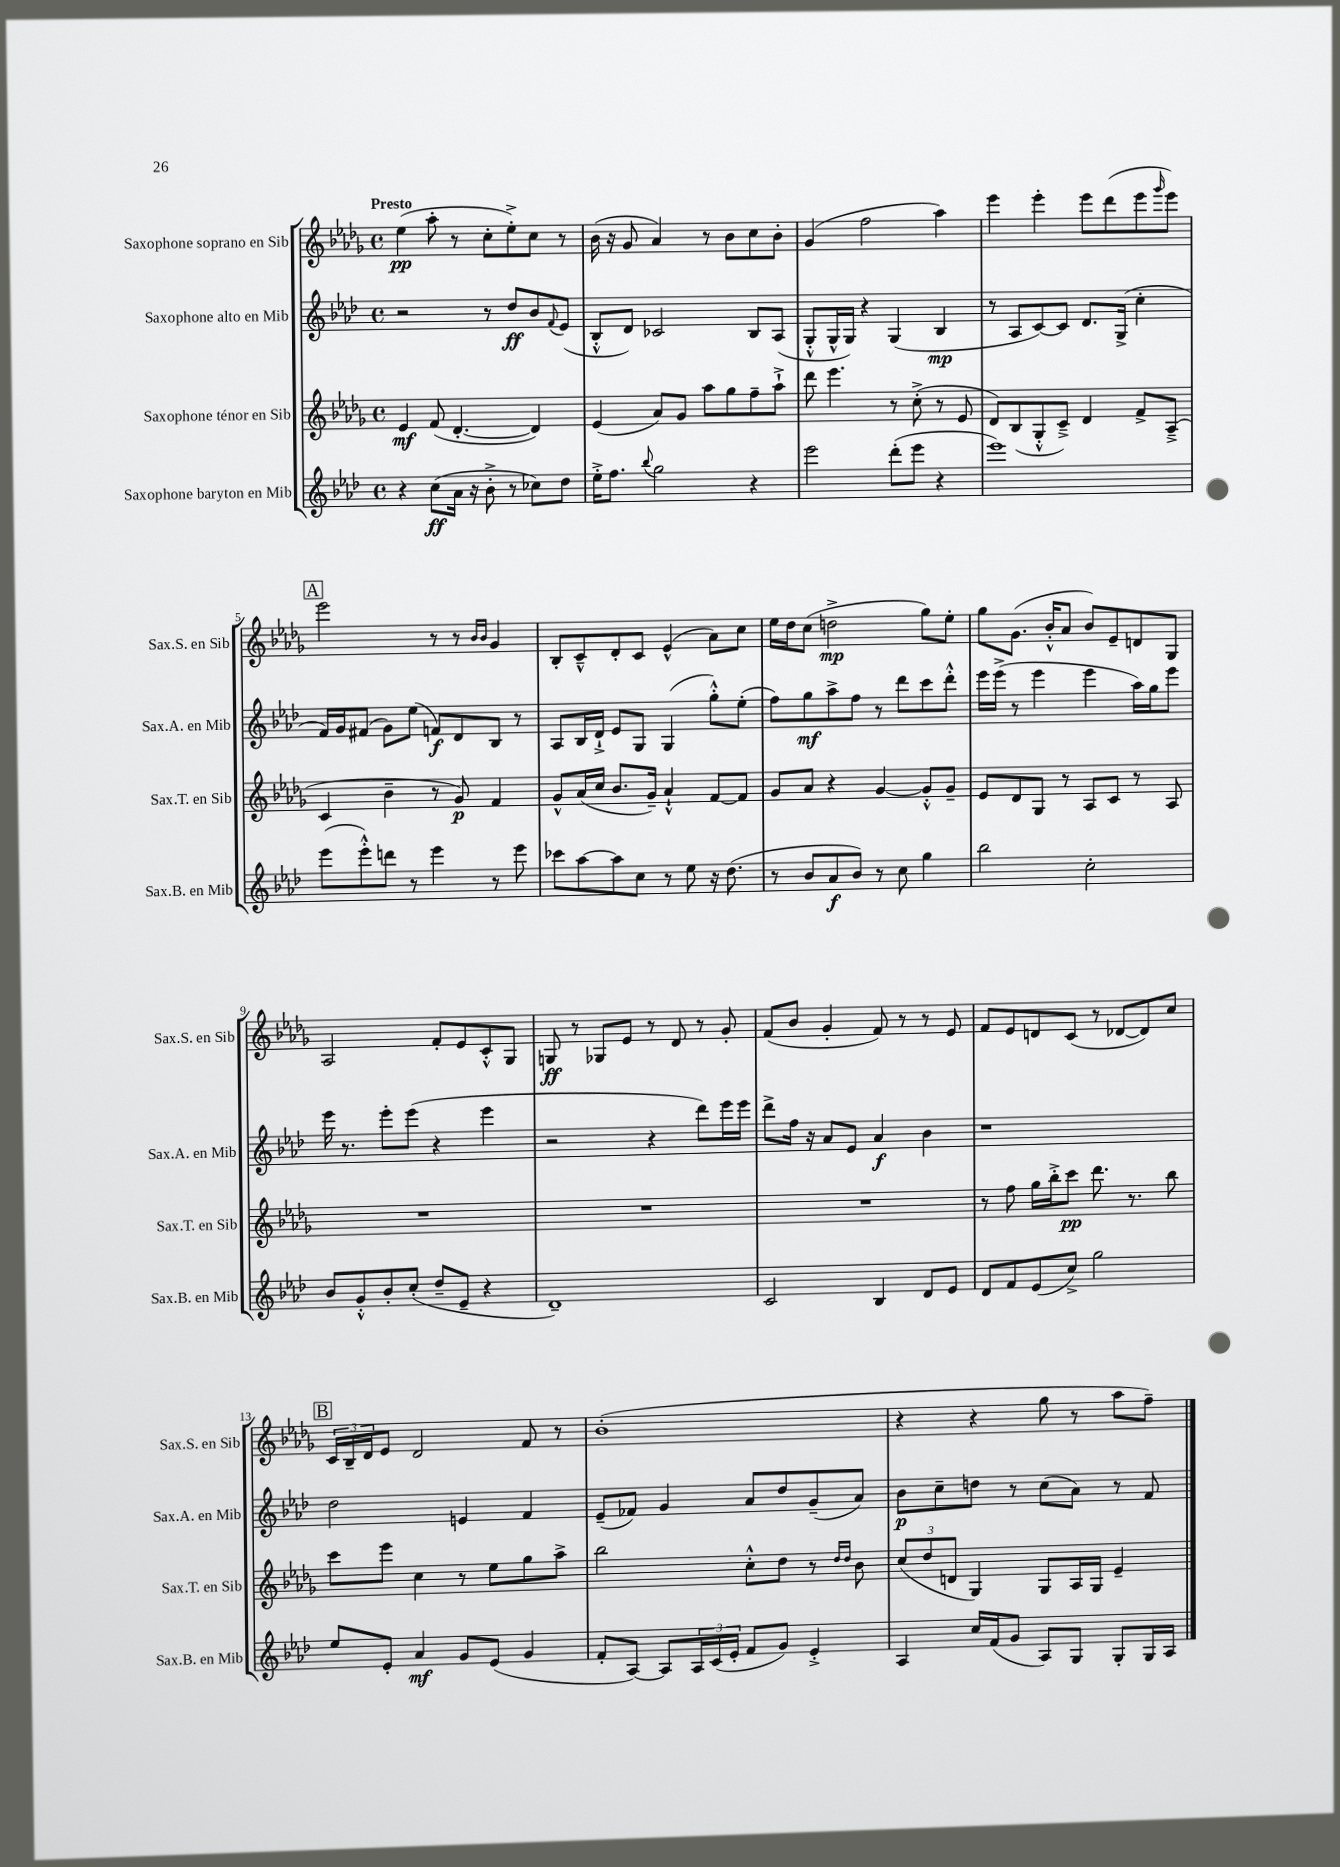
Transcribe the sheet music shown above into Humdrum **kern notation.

**kern	**dynam	**kern	**dynam	**kern	**dynam	**kern	**dynam
*part4	*part4	*part3	*part3	*part2	*part2	*part1	*part1
*staff4	*staff4	*staff3	*staff3	*staff2	*staff2	*staff1	*staff1
*I"Saxophone baryton en Mib	*	*I"Saxophone ténor en Sib	*	*I"Saxophone alto en Mib	*	*I"Saxophone soprano en Sib	*
*I'Sax.B. en Mib	*	*I'Sax.T. en Sib	*	*I'Sax.A. en Mib	*	*I'Sax.S. en Sib	*
*clefG2	*	*clefG2	*	*clefG2	*	*clefG2	*
*k[b-e-a-d-]	*	*k[b-e-a-d-g-]	*	*k[b-e-a-d-]	*	*k[b-e-a-d-g-]	*
*M4/4	*	*M4/4	*	*M4/4	*	*M4/4	*
*met(c)	*	*met(c)	*	*met(c)	*	*met(c)	*
=1	=1	=1	=1	=1	=1	=1	=1
!	!	!	!	!	!	!LO:TX:a:B:t=Presto	!
4r	.	4e-/	mf	2r	.	(4ee-\	pp
(8cc\L	ff	(8f/	.	.	.	8aa-'\	.
16a-\Jk	.	[4.d-'/	.	.	.	8r	.
16r	.	.	.	.	.	.	.
8b-'^\	.	.	.	8r	.	8cc'\L	.
8r	.	.	.	8dd-/L	ff	8ee-'^\)	.
8cc-X\L)	.	4d-/])	.	8b-/	.	8cc\J	.
.	.	.	.	8qqf/	.	.	.
8dd-\J	.	.	.	(8e-/J	.	8r	.
=2	=2	=2	=2	=2	=2	=2	=2
16ee-'^\KL	.	(4e-/	.	8B-'^^/L	.	(16b-\	.
8.ff\J	.	.	.	.	.	16r	.
.	.	.	.	8d-/J)	.	8g-/	.
8qqbb-/	.	.	.	.	.	.	.
2gg\	.	8a-/L)	.	2c-X/	.	4a-/)	.
.	.	8g-/J	.	.	.	.	.
.	.	8aa-\L	.	.	.	8r	.
.	.	8gg-\	.	.	.	8b-\L	.
4r	.	8ff~\	.	8B-/L	.	8cc\	.
.	.	8aa-`^\J	.	(8A-/J	.	8b-'\J	.
=3	=3	=3	=3	=3	=3	=3	=3
2eee-\	.	8ddd-\	.	8G'^^/L	.	(4g-/	.
.	.	4.eee-\	.	16G^^/L	.	.	.
.	.	.	.	16G/JJ)	.	.	.
.	.	.	.	4r	.	2ff\	.
(8ddd-'\L	.	8r	.	(4G/	.	.	.
8eee-\J	.	(8cc'^\	.	.	.	.	.
4r	.	8r	.	4B-/	mp	4aa-\)	.
.	.	8e-/	.	.	.	.	.
=4	=4	=4	=4	=4	=4	=4	=4
1eee-)	.	8d-/L)	.	8r	.	4eee-\	.
.	.	(8B-/	.	8A-/L	.	.	.
.	.	8G-'^^/	.	[8c/)	.	4eee-'\	.
.	.	8c~^/J)	.	8c/J]	.	.	.
.	.	4d-/	.	8.d-/L	.	8eee-\L	.
.	.	.	.	.	.	(8ddd-\	.
.	.	.	.	(16G^/Jk	.	.	.
.	.	8f^/L	.	4cc'\	.	8eee-\	.
.	.	.	.	.	.	16qqggg-/	.
.	.	(8A-~^/J	.	.	.	8eee-\J)	.
!!LO:LB:g=z
!!LO:REH:place=s1:t=A
=5	=5	=5	=5	=5	=5	=5	=5
(8eee-\L	.	4c/	.	16f/LL)	.	2eee-\	.
.	.	.	.	16g/J	.	.	.
8eee-'^^\)	.	.	.	(8f#X/J	.	.	.
8dddn\J	.	4b-~\	.	8g\L)	.	.	.
8r	.	.	.	(8ee-\J	.	.	.
4eee-\	.	8r	.	8fn/L)	f	8r	.
.	.	8g-/)	p	8d-/	.	8r	.
.	.	.	.	.	.	16qqb-/LL	.
.	.	.	.	.	.	16qqb-/JJ	.
8r	.	4f/	.	8B-/J	.	4g-/	.
8eee-\	.	.	.	8r	.	.	.
=6	=6	=6	=6	=6	=6	=6	=6
8ccc-X\L	.	8g-^^/L	.	8A-/L	.	8B-'/L	.
[8aa-\	.	(16a-/L	.	16B-/L	.	8c~^^/	.
.	.	16cc/JJ	.	16d-`^/JJ	.	.	.
8aa-\]	.	8.b-/L	.	8e-/L	.	8d-'/	.
8cc\J	.	.	.	8G/J	.	8c/J	.
.	.	16g-~/Jk)	.	.	.	.	.
8r	.	4a-`^^/	.	(4G/	.	(4e-^^/	.
8ee-\	.	.	.	.	.	.	.
16r	.	[8f/L	.	8gg'^^\L)	.	8a-\L)	.
(8.dd-\	.	.	.	.	.	.	.
.	.	8f/J]	.	(8ee-'\J	.	8cc\J	.
=7	=7	=7	=7	=7	=7	=7	=7
8r	.	8g-/L	.	8ff\L)	.	16ee-\LL	.
.	.	.	.	.	.	16dd-\J	.
8b-/L	.	8a-/J	.	8gg\	mf	(8cc\J	.
8a-/	f	4r	.	8aa-^\	.	2ddn^\	mp
8b-/J)	.	.	.	8ff\J	.	.	.
8r	.	[4g-/	.	8r	.	.	.
8cc\	.	.	.	8ddd-\L	.	.	.
4gg\	.	8g-'^^/L]	.	8ccc\	.	8gg-\L)	.
.	.	8g-~/J	.	8ddd-'^^\J	.	8ee-'\J	.
=8	=8	=8	=8	=8	=8	=8	=8
2bb-\	.	8e-/L	.	16eee-\LL	.	8gg-\L	.
.	.	.	.	(16eee-^\JJ	.	.	.
.	.	8d-/	.	8r	.	(8.g-\J	.
.	.	8G-/J	.	4eee-\	.	.	.
.	.	.	.	.	.	16b-'^^/KL	.
.	.	8r	.	.	.	8a-/J	.
2cc'\	.	8A-/L	.	4eee-\	.	8b-/L)	.
.	.	8c/J	.	.	.	8e-~/	.
.	.	8r	.	16aa-\LL)	.	8dn/	.
.	.	.	.	16gg\J	.	.	.
.	.	8A-/	.	8eee-\J	.	8G-/J	.
!!LO:LB:g=z
=9	=9	=9	=9	=9	=9	=9	=9
8b-/L	.	1r	.	16eee-\	.	2A-/	.
.	.	.	.	8.r	.	.	.
8g'^^/	.	.	.	.	.	.	.
8b-'/	.	.	.	8eee-'\L	.	.	.
(8cc'/J	.	.	.	(8eee-\J	.	.	.
8dd-~/L	.	.	.	4r	.	8f'/L	.
8e-~/J	.	.	.	.	.	8e-/	.
4r	.	.	.	4eee-\	.	8c'^^/	.
.	.	.	.	.	.	8G-/J	.
=10	=10	=10	=10	=10	=10	=10	=10
1d-~)	.	1r	.	2r	.	8Gn/	ff
.	.	.	.	.	.	8r	.
.	.	.	.	.	.	8G-X/L	.
.	.	.	.	.	.	8e-/J	.
.	.	.	.	4r	.	8r	.
.	.	.	.	.	.	8d-/	.
.	.	.	.	8ddd-\L)	.	8r	.
.	.	.	.	16eee-\L	.	8g-'/	.
.	.	.	.	16eee-\JJ	.	.	.
=11	=11	=11	=11	=11	=11	=11	=11
2c/	.	1r	.	8ddd-^\L	.	(8f/L	.
.	.	.	.	16ff\Jk	.	8b-/J	.
.	.	.	.	16r	.	.	.
.	.	.	.	8a-/L	.	4g-'/	.
.	.	.	.	8e-/J	.	.	.
4B-/	.	.	.	4a-/	f	8f/)	.
.	.	.	.	.	.	8r	.
8d-/L	.	.	.	4b-\	.	8r	.
8e-/J	.	.	.	.	.	8e-/	.
=12	=12	=12	=12	=12	=12	=12	=12
8d-/L	.	8r	.	1r	.	8f/L	.
8f/	.	8ff\	.	.	.	8e-/	.
(8e-/	.	16gg-\LL	.	.	.	8dn/	.
.	.	16bb-'^\J	.	.	.	.	.
8cc^/J)	.	8ccc\J	pp	.	.	(8c/J	.
2gg\	.	8.ddd-\	.	.	.	8r	.
.	.	.	.	.	.	[8d-X/L	.
.	.	8.r	.	.	.	.	.
.	.	.	.	.	.	8d-/])	.
.	.	8bb-\	.	.	.	8cc/J	.
!!LO:LB:g=z
!!LO:REH:place=s1:t=B
=13	=13	=13	=13	=13	=13	=13	=13
8ee-/L	.	8ccc\L	.	2dd-\	.	24c/LL	.
.	.	.	.	.	.	24B-~/	.
.	.	.	.	.	.	24d-/J	.
8e-'/J	.	8eee-\J	.	.	.	8e-/J	.
4a-/	mf	4cc\	.	.	.	2d-/	.
8g/L	.	8r	.	4en/	.	.	.
(8e-/J	.	8ee-\L	.	.	.	.	.
4g/	.	8gg-\	.	4f/	.	8f/	.
.	.	8aa-^\J	.	.	.	8r	.
=14	=14	=14	=14	=14	=14	=14	=14
8f'/L	.	2bb-\	.	(8e-~/L	.	(1b-'	.
[8A-/J)	.	.	.	8f-X/J)	.	.	.
8A-/L]	.	.	.	4g/	.	.	.
24A-/L	.	.	.	.	.	.	.
(24c/	.	.	.	.	.	.	.
24e-'/JJ	.	.	.	.	.	.	.
8f/L	.	8cc'^^\L	.	8a-/L	.	.	.
8g/J)	.	8dd-\J	.	8dd-/	.	.	.
4e-'^/	.	8r	.	(8g~/	.	.	.
.	.	16qqdd-/LL	.	.	.	.	.
.	.	16qqdd-/JJ	.	.	.	.	.
.	.	8b-\	.	8a-/J)	.	.	.
=15	=15	=15	=15	=15	=15	=15	=15
4A-/	.	(12cc/L	.	8b-\L	p	4r	.
.	.	12dd-/	.	.	.	.	.
.	.	.	.	8cc~\	.	.	.
.	.	12dn/J	.	.	.	.	.
16cc/LL	.	4G-/)	.	8ddn\J	.	4r	.
(16f/J	.	.	.	.	.	.	.
8g/J	.	.	.	8r	.	.	.
8A-/L)	.	8G-/L	.	(8cc\L	.	8gg-\	.
8G/J	.	16A-/L	.	8a-\J)	.	8r	.
.	.	16G-/JJ	.	.	.	.	.
8G'/L	.	4e-~/	.	8r	.	8aa-\L	.
16G/L	.	.	.	8f/	.	8ff~\J)	.
16A-/JJ	.	.	.	.	.	.	.
==	==	==	==	==	==	==	==
*-	*-	*-	*-	*-	*-	*-	*-
